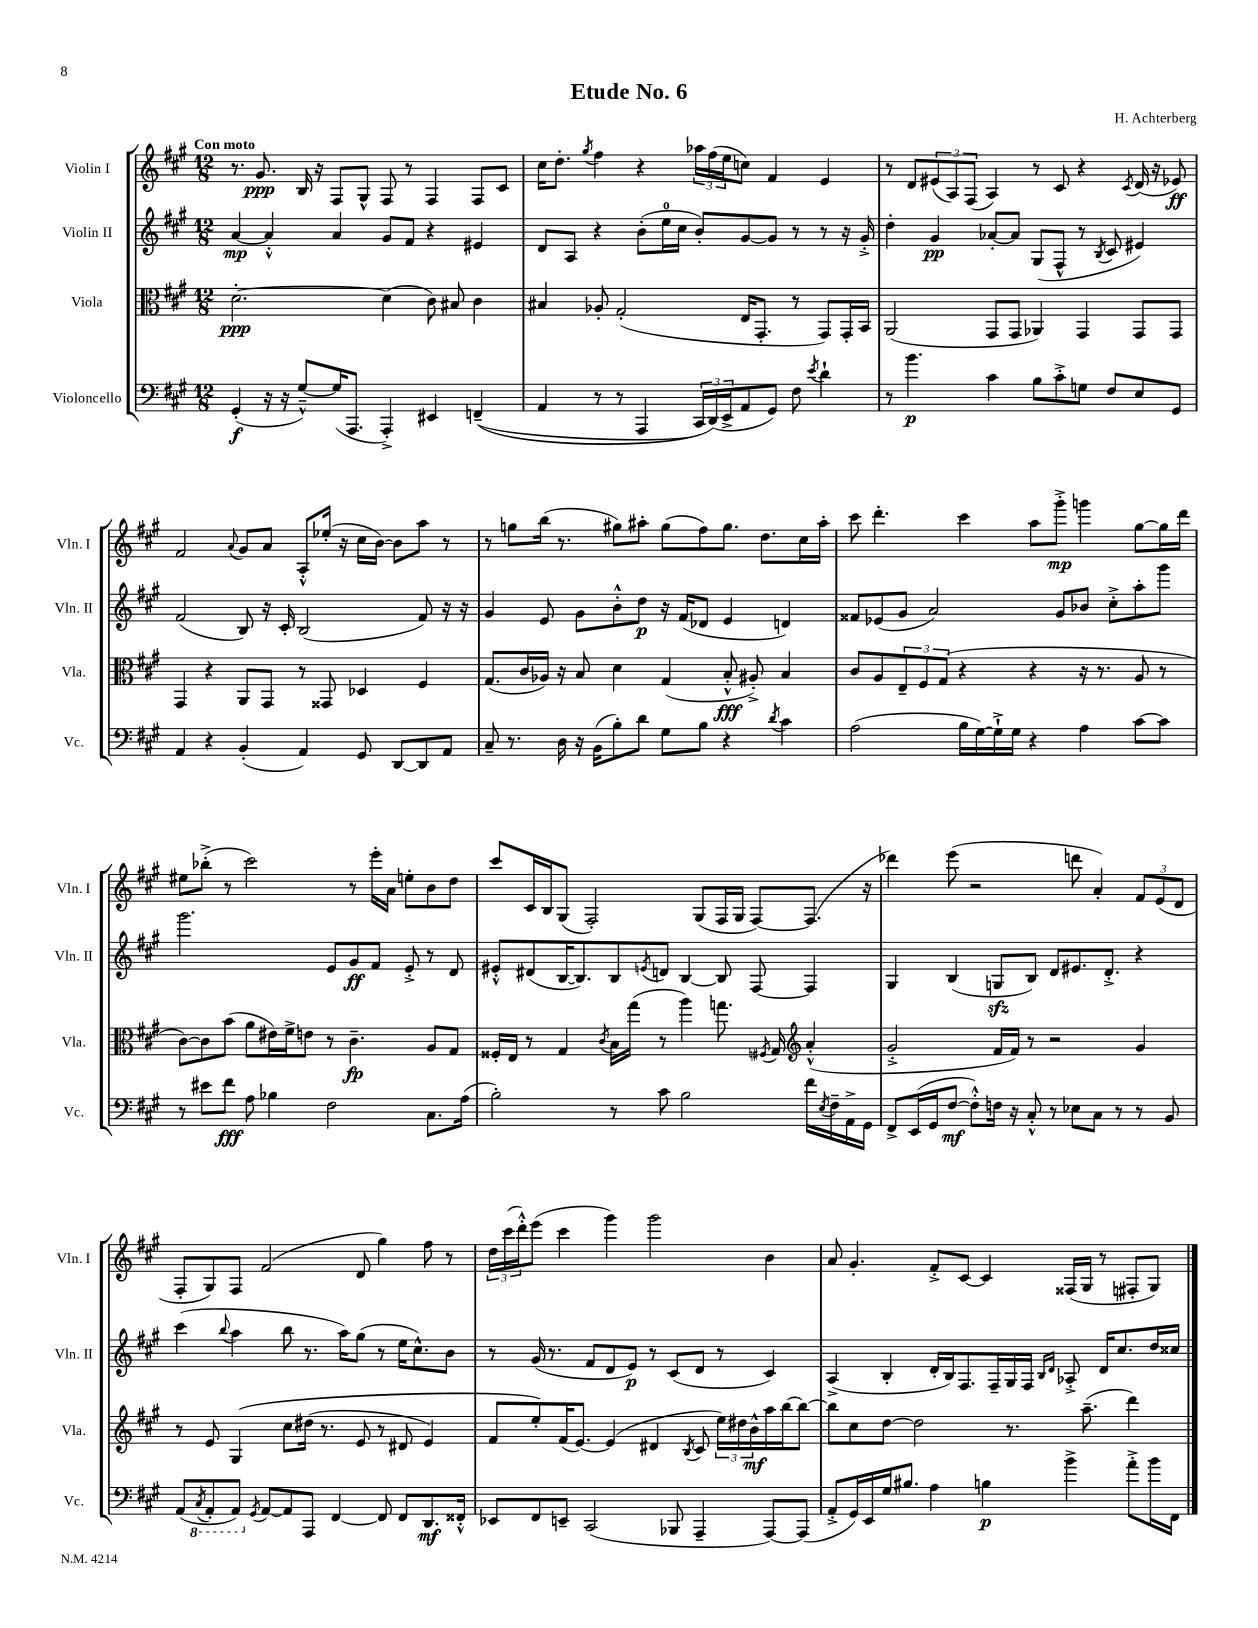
\header { title = "Etude No. 6" composer = "H. Achterberg" }
<<
\new StaffGroup <<
\new Staff = "s0" \with { instrumentName = "Violin I" shortInstrumentName = "Vln. I" } {
    \clef treble \key a \major \numericTimeSignature \time 12/8 \tempo "Con moto"
    r8. gis'8.\ppp b16 r16 fis8 gis8-^ fis8 r8 fis4 fis8 cis'8 |
    cis''16 d''8.-. \acciaccatura { gis''8 } fis''4 r4 \tuplet 3/2 { aes''16 fis''16( e''16 } c''8) fis'4 e'4 |
    r8 d'8 \tuplet 3/2 { eis'8( a8) fis8( } a4) r8 cis'8 r4 \acciaccatura { cis'8 } d'16( r16 ees'8\ff) |
    fis'2 \appoggiatura { a'8 } gis'8 a'8 a8-.-^ ees''16-.( r16 cis''16 b'16~) b'8 a''8 r8 |
    r8 g''8 b''16( r8. gis''8) ais''8-. gis''8( fis''8) gis''8. d''8. cis''16 ais''16-. |
    cis'''8 d'''4.-. cis'''4 a''8 gis'''8-.->\mp g'''4 gis''8~ gis''16 d'''16 |
    eis''8 bes''8-.->( r8 cis'''2) r8 e'''16-. a'16 e''8-. b'8 d''8 |
    cis'''8 cis'16 b16 gis8( fis2-.) gis8( fis16 gis16 fis8~) fis8.( r16 |
    des'''4) e'''8( r2 d'''8 a'4-.) \tuplet 3/2 { fis'8 e'8( d'8 } |
    fis8-. gis8) fis8 fis'2( d'8 gis''4) fis''8 r8 |
    \tuplet 3/2 { d''16 cis'''16( d'''16-.-^) } e'''8( cis'''4 gis'''4) gis'''2 b'4 |
    a'8 gis'4.-. fis'8-.-> cis'8~ cis'4 fisis16( gis16 r8 fis8-. gis8) \bar "|." |
}
\new Staff = "s1" \with { instrumentName = "Violin II" shortInstrumentName = "Vln. II" } {
    \clef treble \key a \major \numericTimeSignature \time 12/8
    a'4~\mp a'4-.-^ a'4 gis'8 fis'8 r4 eis'4 |
    d'8 a8 r4 b'8-.( e''16-0 cis''16 b'8-.) gis'8~ gis'8 r8 r8 r16 gis'16-.-> |
    d''4-. gis'4\pp aes'8~-. aes'8 gis8( fis8-^ r8 \acciaccatura { b8 } cis'8 eis'4) |
    fis'2( b8) r16 cis'16-. b2( fis'8) r16 r16 |
    gis'4 e'8 gis'8 b'8-.-^ d''8\p r16 fis'16( des'8 e'4 d'4) |
    fisis'8 ees'8( gis'8 a'2) gis'8 bes'8 cis''8-.-> a''8-. gis'''8 |
    gis'''2. e'8 gis'8\ff fis'8 e'8-.-> r8 d'8 |
    eis'8-.-^ dis'8( b16~ b8.) b8 \acciaccatura { e'8 } d'8 b4~ b8 fis8~ fis4 |
    gis4 b4( g8\sfz b8) d'8 eis'8. d'8.-.-> r4 |
    cis'''4( \appoggiatura { b''8 } a''4 b''8 r8. a''16) gis''8( r8 e''16 cis''8.-^) b'8 |
    r8 gis'16( r8. fis'8 d'8 e'8\p) r8 cis'8( d'8 r8 cis'4) |
    a4->( b4-. d'16-. b16) fis8. fis16-- gis16 fis16 \grace { b16 d'16 } aes8-.-> d'16 cis''8. d''16 cisis''16 \bar "|." |
}
\new Staff = "s2" \with { instrumentName = "Viola" shortInstrumentName = "Vla." } {
    \clef alto \key a \major \numericTimeSignature \time 12/8
    d'2.~-.\ppp d'4( cis'8) bis8 cis'4 |
    bis4 aes8-. gis2-.( e16 gis,8.-. r8 gis,8) gis,16-. b,16 |
    a,2( gis,8 gis,8 aes,4) gis,4 gis,8 gis,8 |
    gis,4 r4 a,8 gis,8 r8 gisis,8 des4 fis4 |
    gis8.( cis'16 aes16) r16 b8 d'4 gis4( b8-.-^\fff ais8-.->) b4 |
    cis'8 a8 \tuplet 3/2 { e8-- fis8 gis8( } r4 r4 r16 r8. a8 r8 |
    cis'8~) cis'8 b'8( a'8 eis'16) fis'16-> e'8 r8 cis'4.--\fp a8 gis8 |
    fisis16-. e16 r8 gis4 \acciaccatura { cis'8 } b16 gis''16( r8 a''4) g''8. \acciaccatura { fis8 } gis16 \clef treble a'4-.-^( |
    gis'2-.-> fis'16 fis'16) r8 r2 gis'4 |
    r8 e'8 gis4\( cis''8 dis''16( r8. e'8 r8 dis'8 e'4) |
    fis'8 e''8-.\) fis'16( e'8.~) e'4( dis'4 \acciaccatura { b8 } cis'8 \tuplet 3/2 { e''16) dis''16 b'16-^\mf } a''16 b''16~ b''8~ |
    b''8 cis''8 d''8~ d''2 r8. a''8.--( d'''4) \bar "|." |
}
\new Staff = "s3" \with { instrumentName = "Violoncello" shortInstrumentName = "Vc." } {
    \clef bass \key a \major \numericTimeSignature \time 12/8
    gis,4-.\f( r16 r16 gis8~---^) gis16( a,,8. a,,4-.->) eis,4 f,4--(\( |
    a,4 r8 r8 a,,4 \tuplet 3/2 { cis,16) d,16(\) e,16-> } a,8 gis,8) fis8 \acciaccatura { e'8 } d'4-! |
    r8 b'4.\p cis'4 b8 cis'8-.-> g8 fis8 e8 gis,8 |
    a,4 r4 b,4-.( a,4) gis,8 d,8~ d,8 a,8 |
    cis8-- r8. d16 r16 b,16( b8-.) d'8 gis8 b8 r4 \acciaccatura { d'8 } cis'4 |
    a2( b16 gis16~) gis16-!-> gis16 r4 a4 cis'8~ cis'8 |
    r8 eis'8 fis'8\fff a8 bes4 fis2 cis8. a16( |
    b2-.) r8 cis'8 b2 fis'16 \acciaccatura { e8 } fis16-- a,16-> gis,16 |
    fis,8-> e,16( gis,16 fis8~\mf fis8-.-^) f16 r16 cis8-.-^ r8 ees8 cis8 r8 r8 b,8 |
    a,8( \ottava #-1 \acciaccatura { cis,8 } a,,8-. a,,8) \ottava #0 \acciaccatura { gis,8 } a,8~ a,8 a,,8 fis,4~ fis,8 fis,8 d,8.\mf fisis,16-.-^ |
    ees,8 fis,8 e,8-- cis,2( bes,,8 a,,4-- a,,8~) a,,8( |
    a,8-.-> gis,16) e,16 gis16 bis8. a4 b4\p b'4-> a'8-.-> b'16 fis,16 \bar "|." |
}
>>
>>
\layout { \context { \Score \remove "Bar_number_engraver" } }
